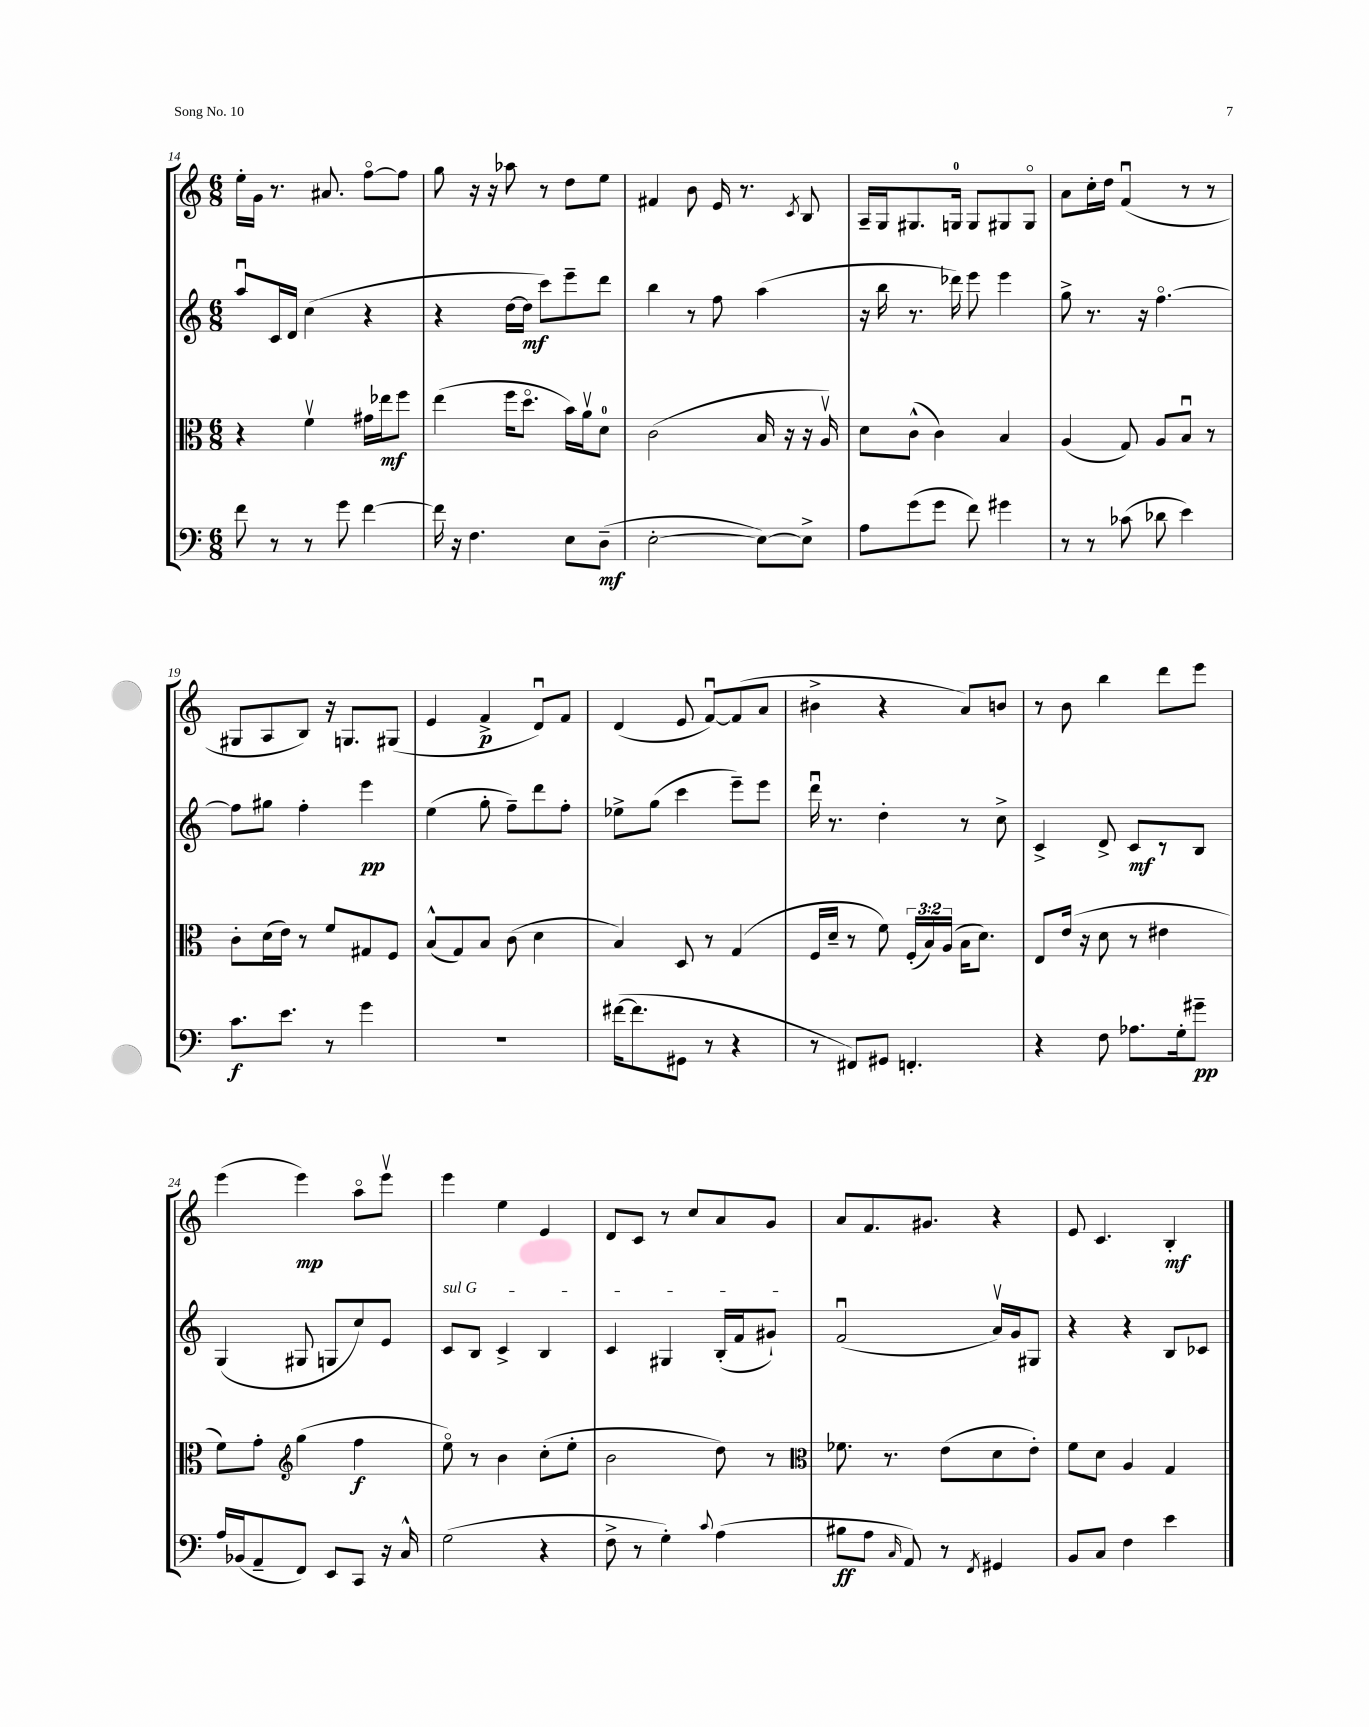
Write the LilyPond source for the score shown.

<<
\new StaffGroup <<
\new Staff = "s0" {
    \clef treble \key c \major \numericTimeSignature \time 6/8
    \autoBeamOff e''16[-. g'16] r8. ais'8. f''8[~\flageolet f''8] |
    g''8 r16 r16 aes''8 r8 d''8[ e''8] |
    fis'4 b'8 e'16 r8. \acciaccatura { c'8 } b8 |
    a16[-- g16 gis8. g16]-0 g8[ gis8 gis8]\flageolet |
    a'8[ c''16-. d''16] f'4\downbow( r8 r8 |
    gis8[ a8 b8]) r16 g8.[ gis8]( |
    e'4 f'4->\p d'8[\downbow) f'8] |
    d'4( e'8 f'8[~\downbow) f'8( a'8] |
    bis'4-> r4 a'8[) b'8] |
    r8 b'8 b''4 d'''8[ e'''8] |
    e'''4( e'''4\mp) a''8[\flageolet e'''8]\upbow |
    e'''4 e''4 e'4 |
    d'8[ c'8] r8 c''8[ a'8 g'8] |
    a'8[ f'8. gis'8.] r4 |
    e'8 c'4. b4-.\mf \bar "|." |
}
\new Staff = "s1" {
    \clef treble \key c \major \numericTimeSignature \time 6/8
    \autoBeamOff a''8[\downbow c'16 d'16] c''4( r4 |
    r4 d''16[~ d''16]\mf c'''8[) e'''8-- d'''8] |
    b''4 r8 f''8 a''4( |
    r16 b''16 r8. des'''16) e'''8 e'''4 |
    g''8-> r8. r16 f''4.~\flageolet |
    f''8[ gis''8] f''4-. e'''4\pp |
    e''4( g''8-. f''8[--) d'''8 f''8]-. |
    ees''8[-> g''8]( c'''4 e'''8[--) e'''8] |
    d'''16\downbow r8. d''4-. r8 c''8-> |
    c'4-> d'8-> c'8[\mf r8 b8] |
    g4( gis8 g8[ c''8) e'8] |
    \once \override TextSpanner.bound-details.left.text = \markup { \italic "sul G" } c'8[\startTextSpan b8] c'4-> b4 |
    c'4 gis4 b16[-.( f'16 gis'8]-!\stopTextSpan) |
    f'2\downbow( a'16[\upbow) g'16 gis8] |
    r4 r4 b8[ ces'8] \bar "|." |
}
\new Staff = "s2" {
    \clef alto \key c \major \numericTimeSignature \time 6/8 \override Staff.TupletNumber.text = #tuplet-number::calc-fraction-text
    \autoBeamOff r4 f'4\upbow gis'16[ ees''16\mf f''8] |
    e''4( f''16[ d''8.]\flageolet b'16[) a'16\upbow d'8]-0 |
    c'2( b16 r16 r16 a16\upbow) |
    d'8[ c'8]-^( c'4) b4 |
    a4( g8) a8[ b8]\downbow r8 |
    c'8[-. d'16( e'16]) r8 f'8[ gis8 f8] |
    b8[-^( g8) b8] c'8( d'4 |
    b4) d8 r8 g4( |
    f16[ d'16]-- r8 f'8) \tuplet 3/2 { f16[-.( b16) a16]( } b16[ d'8.]) |
    e8[ e'16]( r16 d'8 r8 eis'4 |
    f'8[) g'8]-. \clef treble g''4( f''4\f |
    e''8\flageolet) r8 b'4 c''8[-.( e''8]-. |
    b'2 d''8) r8 |
    \clef alto fes'8. r8. e'8[( d'8 e'8]-.) |
    f'8[ d'8] a4 g4 \bar "|." |
}
\new Staff = "s3" {
    \clef bass \key c \major \numericTimeSignature \time 6/8
    \autoBeamOff f'8 r8 r8 g'8 f'4~ |
    f'16 r16 f4. e8[ d8]--\mf( |
    e2~-. e8[~) e8]-> |
    a8[ g'8( g'8] f'8) gis'4 |
    r8 r8 ces'8( des'8 e'4) |
    c'8.[\f e'8.] r8 g'4 |
    R2. |
    fis'16[~( fis'8. gis,8] r8 r4 |
    r8 fis,8[) gis,8] f,4.-. |
    r4 f8 aes8.[ g16-. gis'8]--\pp |
    a16[ bes,16( a,8-- f,8]) e,8[ c,8] r16 c16-^ |
    g2( r4 |
    f8-> r8 g4-.) \appoggiatura { c'8 } a4( |
    bis8[\ff a8] \grace { c16 } a,8) r8 \acciaccatura { f,8 } gis,4 |
    b,8[ c8] f4 e'4 \bar "|." |
}
>>
>>
\layout { \context { \Score currentBarNumber = #14 } }
